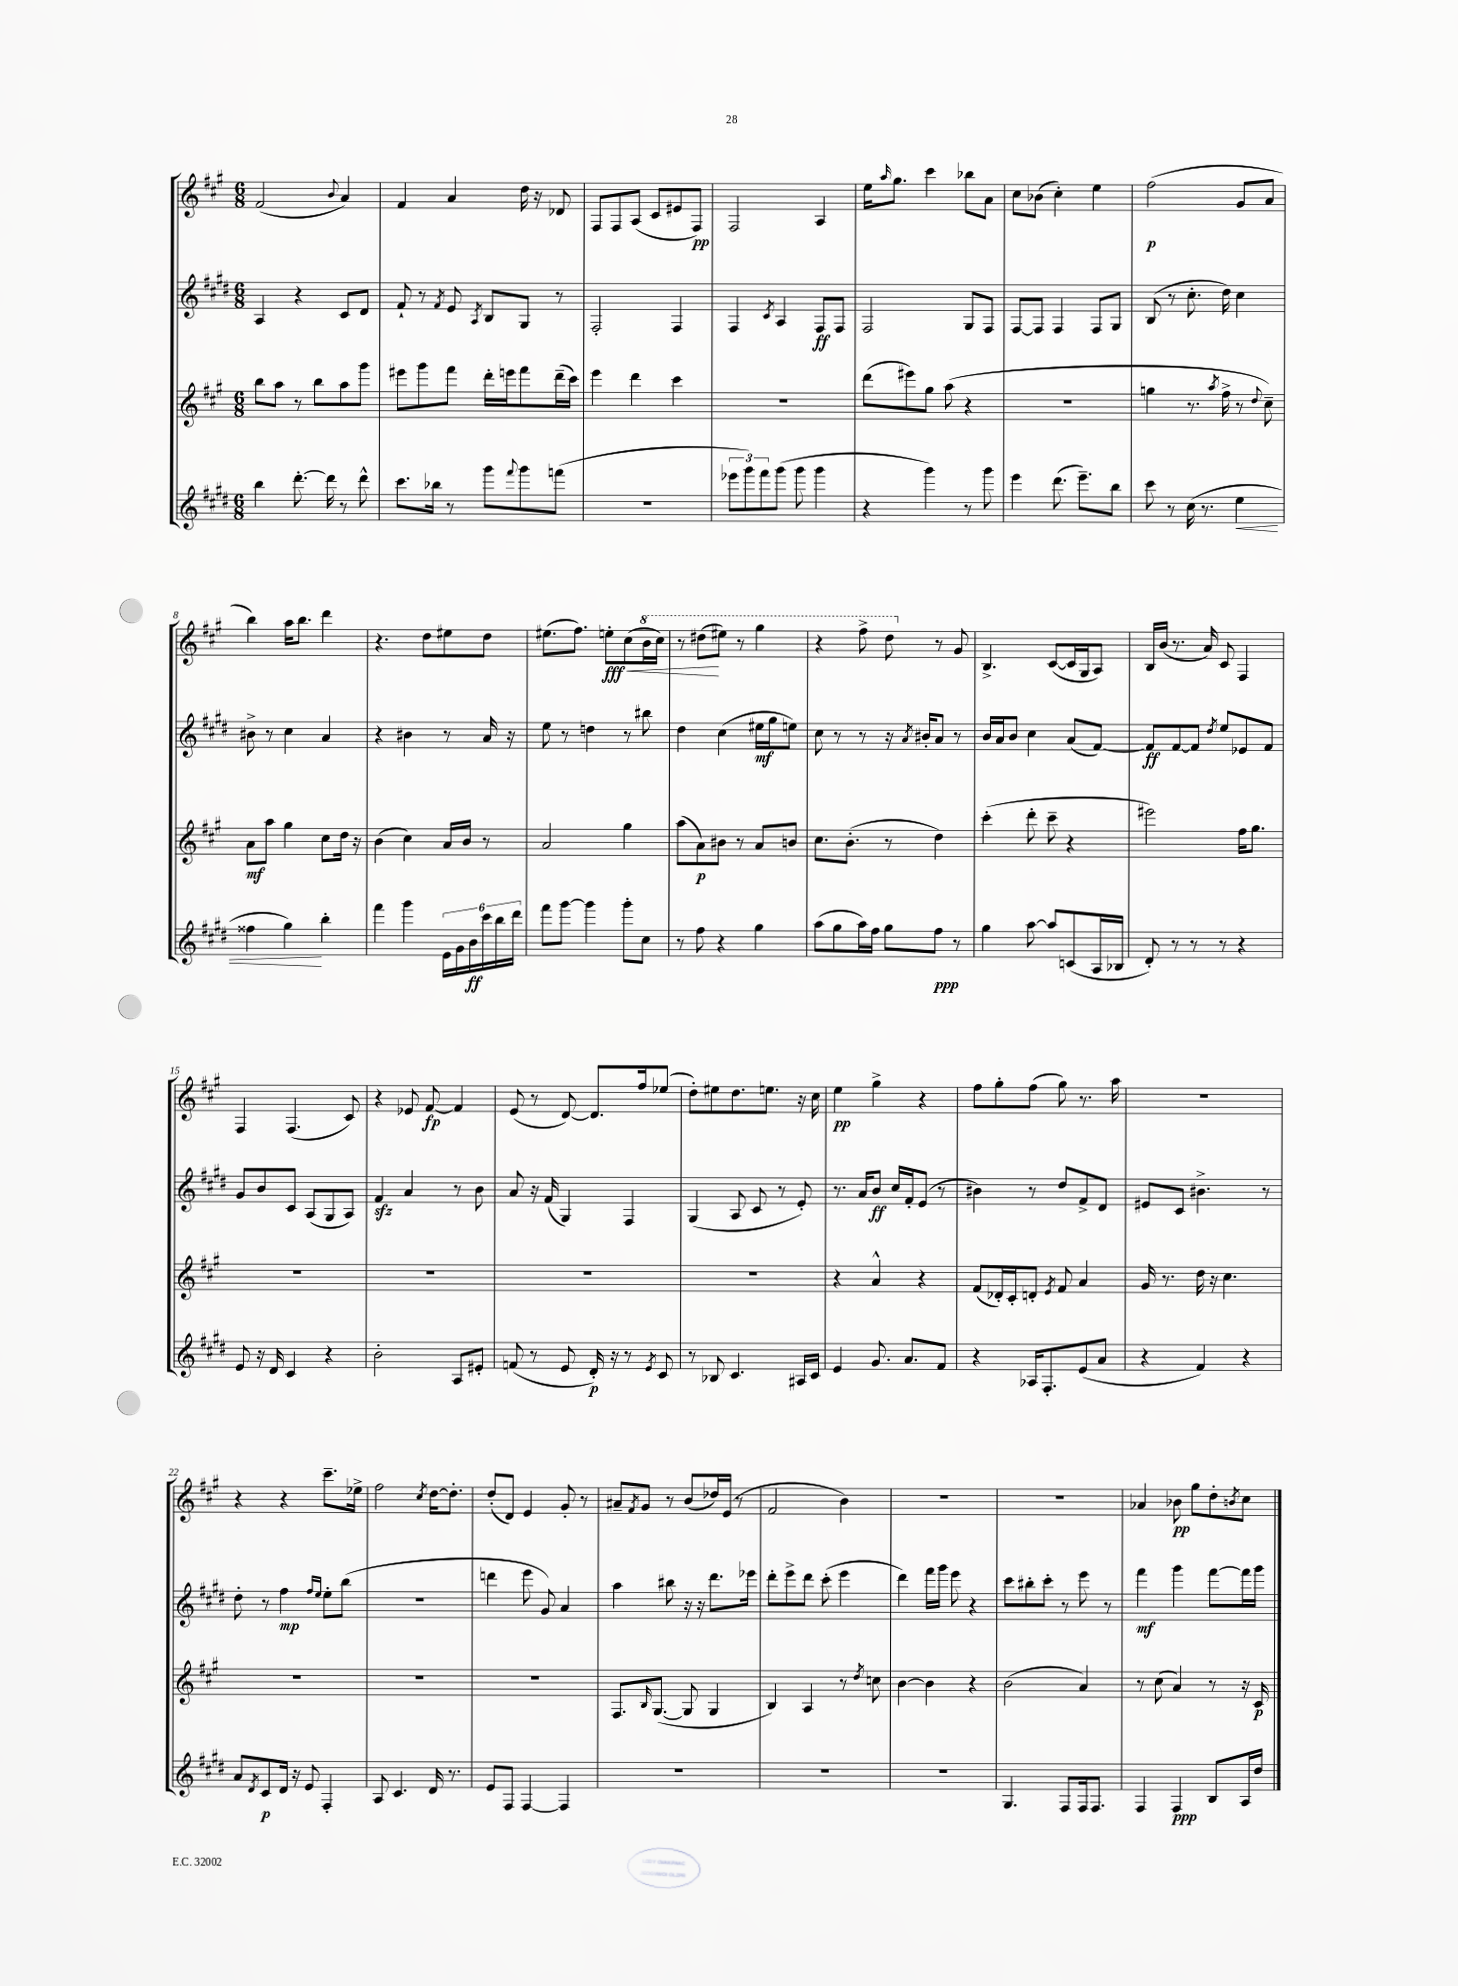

**kern	**kern	**kern	**kern
*staff4	*staff3	*staff2	*staff1
*clefG2	*clefG2	*clefG2	*clefG2
*k[f#c#g#d#]	*k[f#c#g#]	*k[f#c#g#d#]	*k[f#c#g#]
*M6/8	*M6/8	*M6/8	*M6/8
4bb\	8bb\L	4A/	(2f#/
.	8aa\J	.	.
[8.ddd#'\	8r	4r	.
.	8bb\L	.	.
16ddd#\]	.	.	.
.	.	.	8qqb/
8r	8aa\	8c#/L	4a/)
8ddd#^^\	8ggg#\J	8d#/J	.
=	=	=	=
8.ccc#\L	8eee#\L	8f#`/	4f#/
.	8ggg#\	8r	.
16bb-\Jk	.	.	.
.	.	8qf#/	.
8r	8fff#\J	8e/	4a/
.	.	8qA/	.
8ggg#\L	16ddd'\LL	8B/L	.
.	16eee\J	.	.
8qqfff#/	.	.	.
8ggg#\	8fff#\	8G#/J	16dd\
.	.	.	16r
(8fff\J	(16ddd~\L	8r	8d-/
.	16ccc#\JJ)	.	.
=	=	=	=
2.r	4eee\	2F#'/	8F#/L
.	.	.	8F#/
.	4ddd\	.	(8A/J
.	.	.	8c#/L
.	4ccc#\	4F#/	8e#/
.	.	.	8F#/J)
=	=	=	=
12eee-\L	2.r	4F#/	2F#/
12ggg#\)	.	.	.
12fff#\	.	.	.
.	.	8qc#/	.
(8ggg#\J	.	4A/	.
8ggg#\	.	.	.
4ggg#\	.	8F#/L	4A/
.	.	8F#/J	.
=	=	=	=
4r	(8ddd\L	2F#/	16ee\LK
.	.	.	16qqaa/
.	.	.	8.gg#\J
.	8eee#\)	.	.
4ggg#\)	8gg#\J	.	4ccc#\
.	(8aa\	.	.
8r	4r	8G#/L	8bb-\L
8ggg#\	.	8F#/J	8a\J
=	=	=	=
4eee\	2.r	[8F#/L	8cc#\L
.	.	8F#/]J	(8b-\J
(8.ddd#\	.	4F#/	4cc#'\)
8.eee~\L)	.	.	.
.	.	8F#/L	4ee\
8bb\J	.	8G#/J	.
=	=	=	=
8ccc#\	4gg\	(8B/	(2ff#\
8r	.	8r	.
(16cc#\	8.r	8.cc#'\	.
8.r	.	.	.
.	8qaa/	.	.
.	16ff#^\	16dd#\)	.
4ee\	8r	4cc#\	8g#/L
.	8qqdd/	.	.
.	8cc#~\)	.	8a/J
=	=	=	=
4ff##\	8a\L	8b#^\	4bb\)
.	8aa\J	8r	.
4gg#\)	4gg#\	4cc#\	16aa\LK
.	.	.	8.bb\J
4bb'\	8cc#\L	4a/	4ddd\
.	16dd\Jk	.	.
.	16r	.	.
=	=	=	=
4fff#\	(4b\	4r	4.r
4ggg#\	4cc#\)	4b#\	.
.	.	.	8dd\L
24e\LL	16a/LL	8r	8ee#\
24g#\	.	.	.
.	16b/JJ	.	.
24b\	.	.	.
24ccc#\	8r	16a/	8dd\J
24bb\	.	.	.
.	.	16r	.
24ddd#\JJ	.	.	.
=	=	=	=
8fff#\L	2a/	8ee\	(8.ee#\L
[8ggg#\J	.	8r	.
.	.	.	8.ff#\J)
4ggg#\]	.	4dd\	.
.	.	.	8ee'\L
8ggg#'\L	4gg#\	8r	(8cc#\
8cc#\J	.	8bb#\	16bb\L
.	.	.	16ccc#\JJ)
=	=	=	=
8r	(8aa\L	4dd#\	8r
8ff#\	8a\)	.	(8ddd#\L
4r	8b#\J	(4cc#\	8eee#\J)
.	8r	.	8r
4gg#\	8a/L	16ee#\LL	4ggg#\
.	.	16gg#\J	.
.	8b/J	8ee\J)	.
=	=	=	=
(8aa\L	8.cc#\L	8cc#\	4r
8gg#\	.	8r	.
.	(8.b'\J	.	.
16aa\L)	.	8r	8fff#^\
16ff#\JJ	.	.	.
8gg#\L	8r	16r	8ddd\
.	.	8qa/	.
.	.	16b#'/LK	.
8ff#\J	4dd\)	8a/J	8r
8r	.	8r	8g#/
=	=	=	=
4gg#\	(4ccc#'\	16b/LL	4.B^/
.	.	16a/J	.
.	.	8b/J	.
[8aa\	8ddd'\	4cc#\	.
8aa/]L	8ccc#~\	.	([8c#/L
(8c/	4r	(8a/L	16c#/]L
.	.	.	16G#/J
16A/L	.	[8f#/J)	8A/J)
16B-/JJ	.	.	.
=	=	=	=
8d#'/)	2eee#\)	8f#/]L	16B/LL
.	.	.	(16b/JJ
8r	.	[8f#/	8.r
8r	.	8f#/]J	.
.	.	.	16a/)
.	.	8qdd#/	.
8r	.	8ee/L	8c#/
4r	16ff#\LK	8e-/	4F#/
.	8.gg#\J	.	.
.	.	8f#/J	.
=	=	=	=
8e/	2.r	8g#/L	4F#/
16r	.	8b/	.
16d#/	.	.	.
4c#/	.	8c#/J	(4.F#/
.	.	(8A/L	.
4r	.	8G#/	.
.	.	8A/J)	8c#/)
=	=	=	=
2b'\	2.r	4f#/	4r
.	.	4a/	8e-/
.	.	.	[8f#/
8A/L	.	8r	4f#/]
8e#'/J	.	8b\	.
=	=	=	=
(8f/	2.r	8a/	(8e/
8r	.	16r	8r
.	.	(16f#/	.
8e/	.	4G#/)	[8d/)
16d#'/)	.	.	8.d/]L
16r	.	.	.
8r	.	4F#/	.
.	.	.	16ff#/k
8qe/	.	.	.
8c#/	.	.	(8ee-/J
=	=	=	=
8r	2.r	(4G#/	8dd'\L)
8B-/	.	.	8ee#\
4.c#/	.	8A/	8.dd\
.	.	8c#/	.
.	.	.	8.ee\J
.	.	8r	.
16A#/LL	.	8e'/)	16r
16c#/JJ	.	.	16cc#\
=	=	=	=
4e/	4r	8.r	4ee\
.	.	16a/LK	.
8.g#/	4a^^/	8b/J	4gg#^\
.	.	16cc#/LL	.
8.a/L	.	16f#'/J	.
.	4r	(8e/J	4r
8f#/J	.	8r	.
=	=	=	=
4r	(8f#/L	4b#\)	8ff#\L
.	16d-'/L)	.	8gg#'\
.	16c#'/J	.	.
16A-/LK	8d'/J	8r	(8ff#\J
8.F#'/	.	.	.
.	8qe/	.	.
.	8f#/	8dd#/L	8gg#\)
(8e/	4a/	8f#^/	8.r
8a/J	.	8d#/J	.
.	.	.	16aa\
=	=	=	=
4r	16g#/	8e#/L	2.r
.	8.r	.	.
.	.	8c#/J	.
4f#/)	16dd\	4.b#^\	.
.	16r	.	.
.	4.cc#\	.	.
4r	.	.	.
.	.	8r	.
=	=	=	=
8a/L	2.r	8dd#'\	4r
8qd#/	.	.	.
8c#/	.	8r	.
16d#/Jk	.	4ff#\	4r
16r	.	.	.
8e/	.	.	.
.	.	16qqff#/LL	.
.	.	16qqee/JJ	.
4F#'/	.	8ee'\L	8.ccc#~\L
.	.	(8bb\J	.
.	.	.	16ee-^\Jk
=	=	=	=
8A/	2.r	2.r	2ff#\
4.c#/	.	.	.
.	.	.	8qcc#/
16d#/	.	.	[16dd\LK
8.r	.	.	8.dd'\]J
=	=	=	=
8e/L	2.r	4ddd\	(8dd'/L
8F#/J	.	.	8d/J)
[4F#/	.	8eee\	4e/
.	.	8g#/)	.
4F#/]	.	4a/	8g#'/
.	.	.	8r
=	=	=	=
2.r	8.F#/L	4aa\	8a#~/L
.	.	.	8qf#/
.	.	.	8g#/J
.	16qqB/	.	.
.	([8.G#/J	.	.
.	.	8bb#\	8r
.	8G#/]	16r	(8b/L
.	.	16r	.
.	4G#/	8.ddd#\L	16dd-/L)
.	.	.	(16e/JJ
.	.	.	8r
.	.	16eee-\Jk	.
=	=	=	=
2.r	4B/)	8ddd#'\L	2f#/
.	.	8eee^\	.
.	4A/	8ddd#\J	.
.	.	(8ccc#'\	.
.	8r	4eee\	4b\)
.	8qdd/	.	.
.	8cc\	.	.
=	=	=	=
2.r	[4b\	4ddd#\)	2.r
.	4b\]	16fff#\LL	.
.	.	16ggg#\JJ	.
.	.	8eee\	.
.	4r	4r	.
=	=	=	=
4.G#/	(2b\	8ccc#\L	2.r
.	.	8bb#'\	.
.	.	8ccc#'\J	.
8F#/L	.	8r	.
16F#/k	4a/)	8eee\	.
8.F#/J	.	.	.
.	.	8r	.
=	=	=	=
4F#/	8r	4fff#\	4a-/
.	(8cc#\	.	.
4F#/	4a/)	4ggg#\	8b-\
.	.	.	8gg#\L
8B/L	8r	[8fff#\L	8dd'\
.	.	.	8qb/
16A/L	16r	16fff#\]L	8cc#\J
16dd#/JJ	16c#/	16ggg#\JJ	.
==	==	==	==
*-	*-	*-	*-
